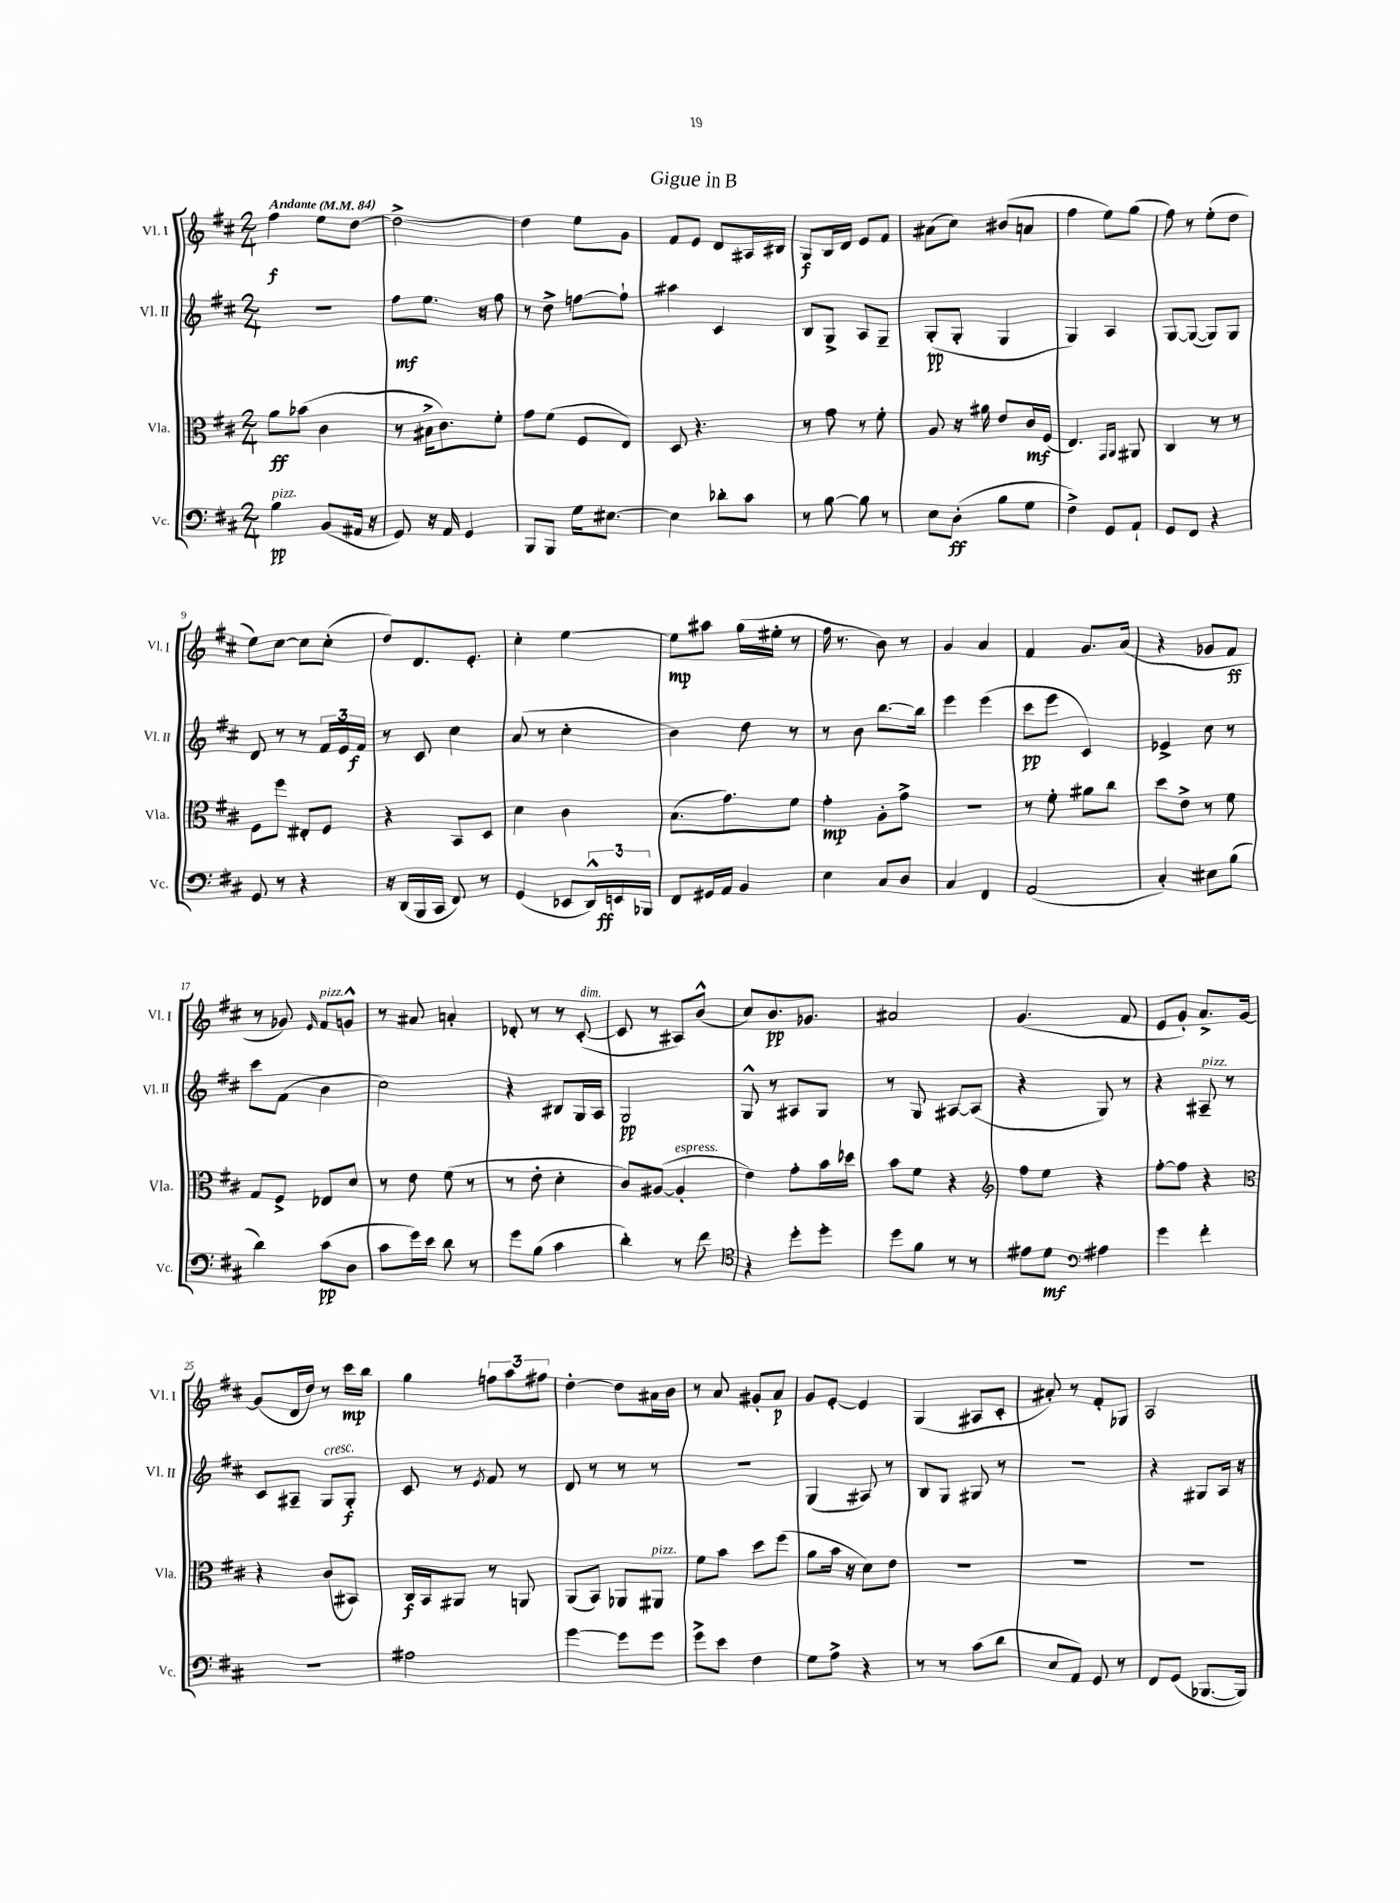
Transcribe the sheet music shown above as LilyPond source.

\header { title = "Gigue in B" }
<<
\new StaffGroup <<
\new Staff = "s0" \with { instrumentName = "Vl. I" shortInstrumentName = "Vl. I" } {
    \clef treble \key d \major \numericTimeSignature \time 2/4 \tempo "Andante" 4 = 84
    fis''4\f e''8 d''8~ |
    d''2~-> |
    d''4 e''8 g'8 |
    fis'8 e'8 d'8 ais16 bis16 |
    g8\f b16 d'16 e'8 fis'8 |
    ais'8( cis''8) bis'8( a'8 |
    fis''4 e''8) g''8( |
    fis''8) r8 e''8-.( d''8 |
    e''8) cis''8~ cis''8 cis''8-.( |
    d''8) d'8. e'8.-. |
    cis''4-. e''4~ |
    e''8\mp ais''8 g''16( eis''16-. r8 |
    fis''16 r8. b'8) r8 |
    g'4 a'4 |
    fis'4 g'8. a'16( |
    r4 ges'8 fis'8\ff |
    r8 ges'8) \grace { e'16 } fis'8^\markup { \italic "pizz." } g'8-^ |
    r8 ais'8 a'4-. |
    des'8-. r8 r8 cis'8~-.^\markup { \italic "dim." }( |
    cis'8 r8 ais8) b'8-^( |
    cis''8) b'8.\pp ges'8. |
    ais'2 |
    g'4.( fis'8 |
    e'8 g'8-.) a'8.-> g'16~ |
    g'8( d'16 d''16) r8 cis'''16\mp b''16 |
    g''4 \tuplet 3/2 { f''8 a''8 fis''8 } |
    d''4~-. d''8 ais'16 b'16 |
    r8 a'8 gis'8-. a'8\p |
    g'8 e'8~-. e'4 |
    g4( ais8 cis'8-. |
    ais'8-.) r8 fis'8-. ges8 |
    a2 \bar "|." |
}
\new Staff = "s1" \with { instrumentName = "Vl. II" shortInstrumentName = "Vl. II" } {
    \clef treble \key d \major \numericTimeSignature \time 2/4
    r2 |
    fis''8\mf e''8. r16 fis''8 |
    r8 d''8-> f''8~ f''8-! |
    ais''4 cis'4 |
    b8 g8-> a8 g8-- |
    g8-.\pp( g8-. g4 |
    g4) a4 |
    g8~ g8~( g8) g8 |
    d'8 r8 r8 \tuplet 3/2 { fis'16 e'16 fis'16\f } |
    r8 cis'8 cis''4 |
    a'8( r8 cis''4-. |
    b'4) d''8 r8 |
    r8 b'8 b''8.~ b''16 |
    e'''4 e'''4( |
    cis'''8\pp e'''8 cis'4) |
    ees'4-> cis''8 r8 |
    cis'''8 fis'8( b'4 |
    cis''2) |
    r4 bis8 g16 a16 |
    g2\pp |
    g8-^ r8 ais8 g8 |
    r8 g8 ais8~ ais8( |
    r4 g8) r8 |
    r4 ais8--^\markup { \italic "pizz." } r8 |
    cis'8 ais8-- g8^\markup { \italic "cresc." } g8-.\f |
    cis'8 r8 \acciaccatura { e'8 } fis'8 r8 |
    d'8 r8 r8 r8 |
    r2 |
    g4( ais8) r8 |
    b8 g8 gis8 r8 |
    R2 |
    r4 gis8 a16 r16 \bar "|." |
}
\new Staff = "s2" \with { instrumentName = "Vla." shortInstrumentName = "Vla." } {
    \clef alto \key d \major \numericTimeSignature \time 2/4
    a'8\ff bes'8( cis'4 |
    r8 bis16-> cis'8.) fis'8-. |
    g'8 fis'8( fis8 e8) |
    d8 r4. |
    r8 g'8 r8 fis'8-. |
    a8 r16 ais'16 e'8 cis'16\mf fis16( |
    e4.) \grace { g,16 a,16 } ais,8 |
    cis4 r8 r8 |
    fis8 fis''8 eis8-. fis8 |
    r4 b,8 d8 |
    d'4 cis'4 |
    b8.( g'8.) fis'8 |
    g'4-.\mp a8-. g'8-> |
    r2 |
    r8 fis'8-. ais'8 cis''8 |
    d''8 e'8-> r8 fis'8 |
    g8 fis8-> ees8 d'8 |
    r8 e'8 fis'8( r8 |
    r8 e'8-. d'4-. |
    cis'8) ais8~( ais4-.^\markup { \italic "espress." } |
    e'4) g'8-. b'16 des''16 |
    b'8 fis'8 r4 |
    \clef treble fis''8 e''8 r4 |
    fis''8~-. fis''8 r4 |
    \clef alto r4 cis'8( bis,8) |
    cis16\f b,16 ais,8 r8 a,8 |
    a,8( b,8) aes,8 ais,8^\markup { \italic "pizz." } |
    fis'8 b'8 d''8 fis''8( |
    a'8 b'16 r16 d'8) e'8 |
    R2 |
    R2 |
    R2 \bar "|." |
}
\new Staff = "s3" \with { instrumentName = "Vc." shortInstrumentName = "Vc." } {
    \clef bass \key d \major \numericTimeSignature \time 2/4
    b4\pp^\markup { \italic "pizz." } b,8( ais,16 r16 |
    g,8) r16 a,16 g,4 |
    b,,8 b,,8 g16 eis8.~ |
    eis4 des'8-. cis'8 |
    r8 b8~ b8 r8 |
    e8 d8-.\ff( b8 g8 |
    fis4->) g,8 a,8-! |
    g,8 fis,8 r4 |
    g,8 r8 r4 |
    r16 d,16( b,,16 cis,16 fis,8) r8 |
    g,4( ees,8 \tuplet 3/2 { d,16-^) e,16\ff bes,,16 } |
    fis,8 gis,16 a,16 b,4 |
    e4 cis8 d8 |
    cis4 fis,4 |
    a,2( |
    cis4-.) eis8 b8( |
    d'4) cis'8\pp( d8 |
    cis'8 g'16) e'16 d'8 r8 |
    g'8 b8( cis'4 |
    d'4-.) r8 fis'8 |
    \clef tenor r4 d''8-. d''8-. |
    d''8 fis'8 r8 r8 |
    eis'8 d'8\mf \clef bass ais4 |
    g'4 fis'4-. |
    r2 |
    ais2 |
    g'4~ g'8 g'8 |
    g'8-> e'8 fis4 |
    g8 a8-> r4 |
    r8 r8 cis'8( d'8 |
    e8 a,8) g,8 r8 |
    fis,8 g,8( bes,,8.~ bes,,16) \bar "|." |
}
>>
>>
